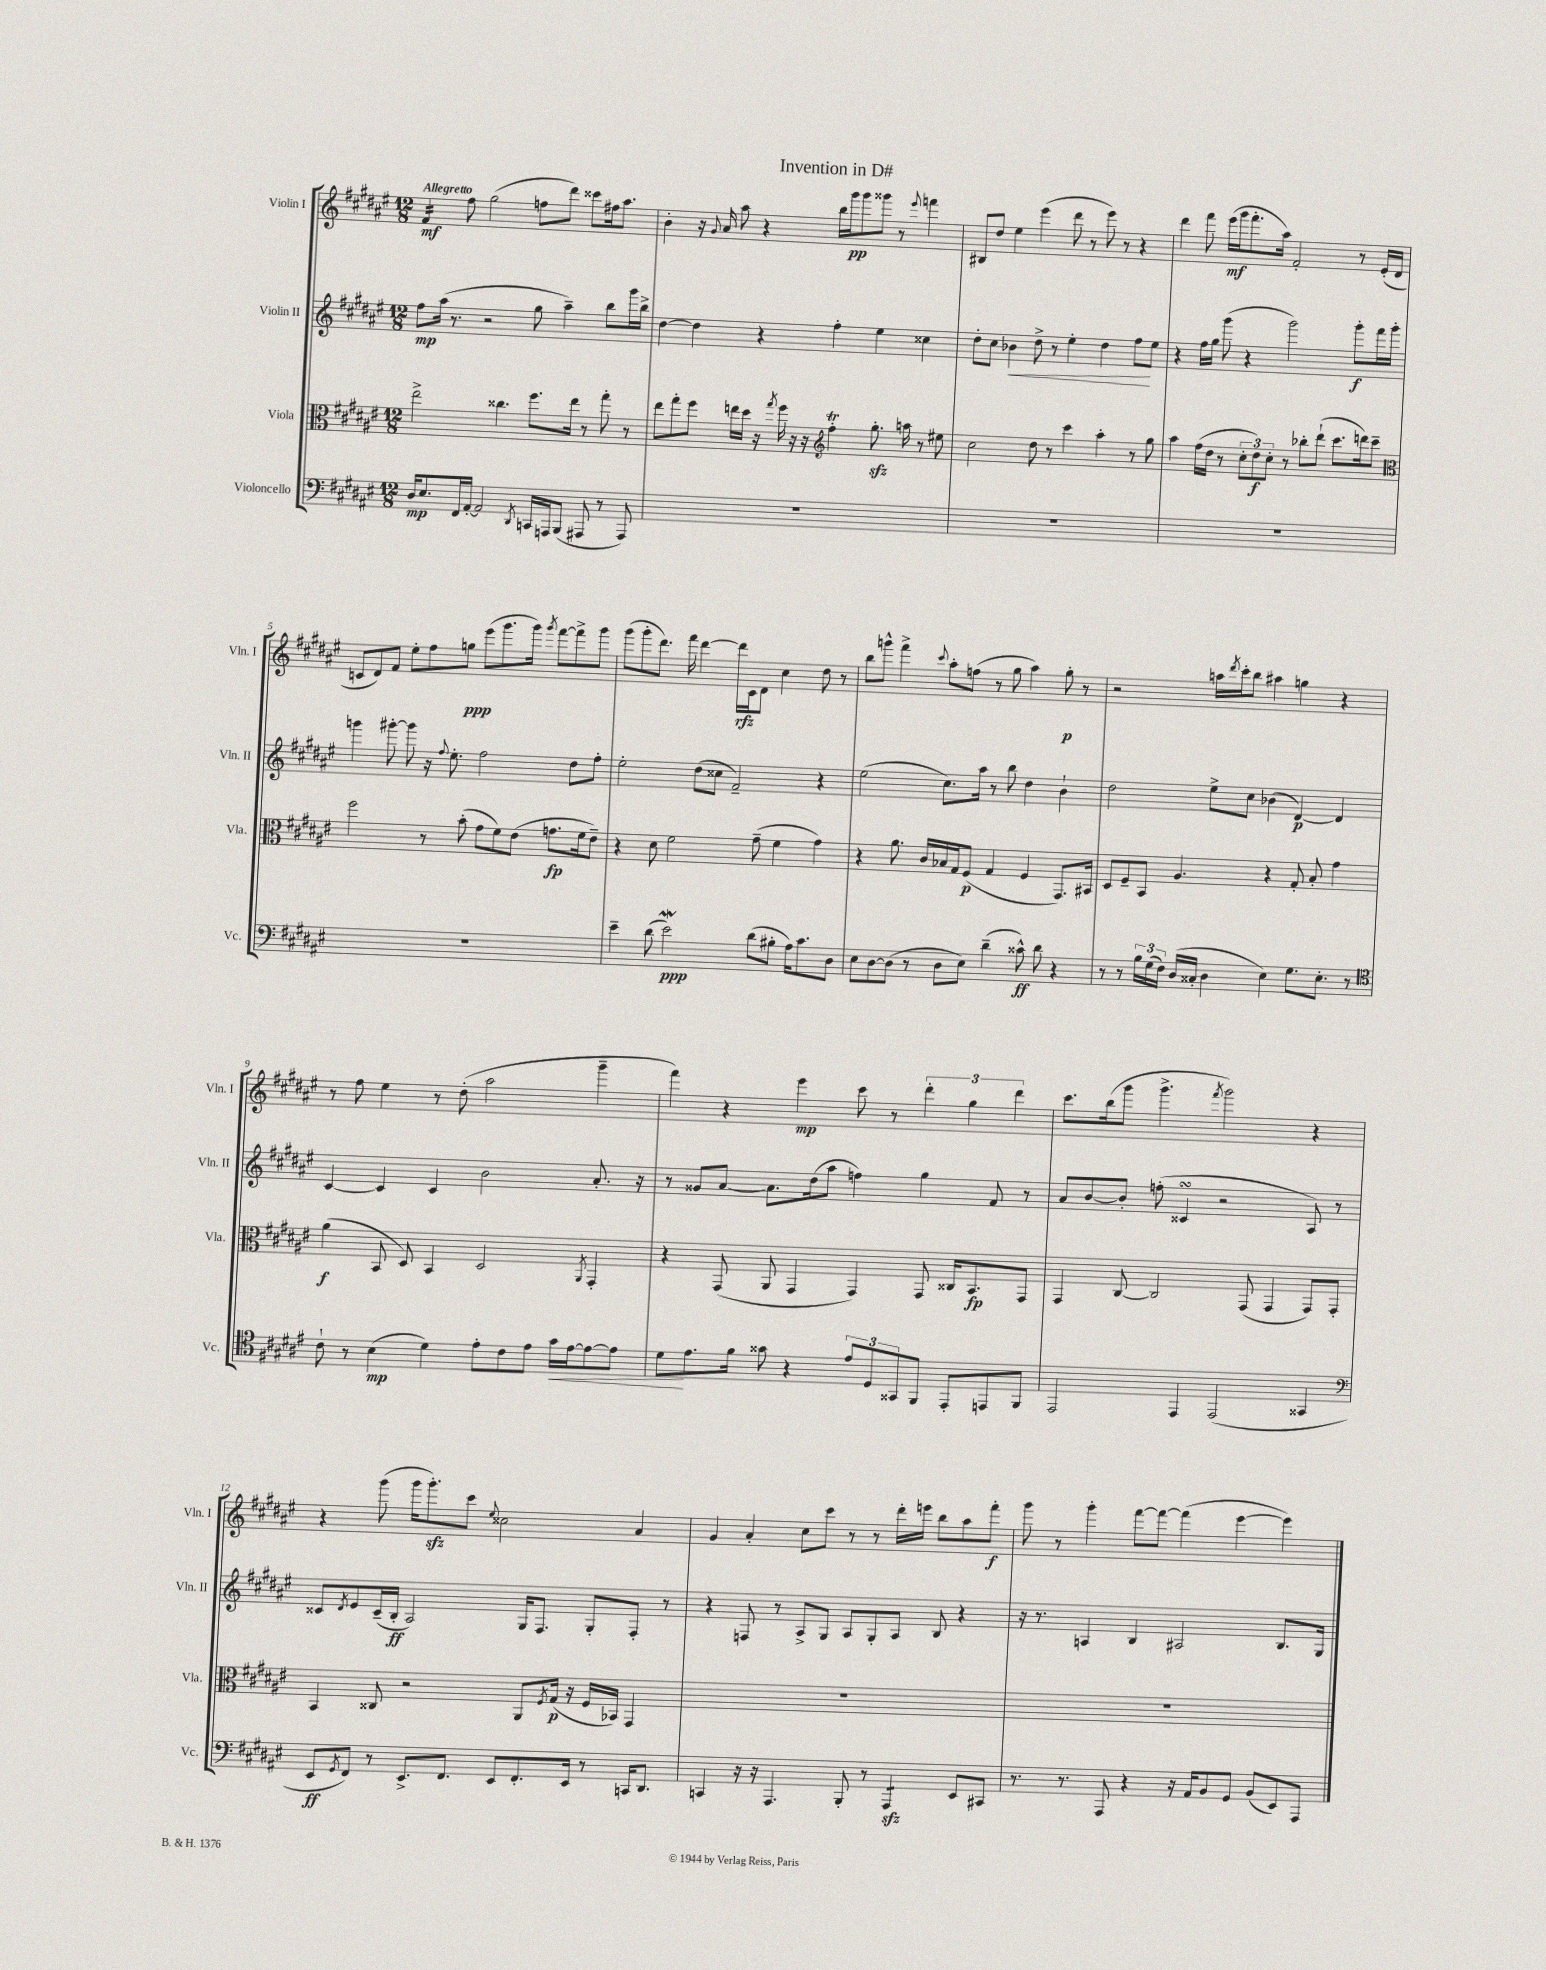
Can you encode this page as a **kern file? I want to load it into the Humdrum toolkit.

**kern	**dynam	**kern	**dynam	**kern	**dynam	**kern	**dynam
*part4	*part4	*part3	*part3	*part2	*part2	*part1	*part1
*staff4	*staff4	*staff3	*staff3	*staff2	*staff2	*staff1	*staff1
*I"Violoncello	*	*I"Viola	*	*I"Violin II	*	*I"Violin I	*
*I'Vc.	*	*I'Vla.	*	*I'Vln. II	*	*I'Vln. I	*
*clefF4	*	*clefC3	*	*clefG2	*	*clefG2	*
*k[f#c#g#d#a#e#]	*	*k[f#c#g#d#a#e#]	*	*k[f#c#g#d#a#e#]	*	*k[f#c#g#d#a#e#]	*
*M12/8	*	*M12/8	*	*M12/8	*	*M12/8	*
=1	=1	=1	=1	=1	=1	=1	=1
!	!	!	!	!	!	!LO:TX:a:B:t=Allegretto	!
*	*	*	*	*	*	*tremolo	*
16D#/KL	mp	2ee#^\	.	8ff#\L	mp	16f#/LL	mf
8.E#/	.	.	.	.	.	16f#/	.
.	.	.	.	(16aa#\Jk	.	16f#/	.
.	.	.	.	8.r	.	16f#/JJ	.
*	*	*	*	*	*	*Xtremolo	*
16FF#/L	.	.	.	.	.	8ff#\	.
[16AA#'/JJ	.	.	.	.	.	.	.
2AA#/]	.	.	.	2r	.	(2gg#\	.
.	.	4.cc##X\	.	.	.	.	.
8qDD#/	.	.	.	.	.	.	.
16CCn/LL	.	8.ff#\L	.	8gg#\	.	8ffn\L	.
16AAAn/J	.	.	.	.	.	.	.
(8BBB/J	.	.	.	4aa#~\)	.	8ddd#\J)	.
.	.	16ee#\Jk	.	.	.	.	.
8AAA#X/	.	8r	.	.	.	8ccc##X\L	.
8r	.	8gg#'\	.	8bb\L	.	16ff#X\k	.
.	.	.	.	.	.	8.aa#\J	.
8AAA#/)	.	8r	.	16ggg#\L	.	.	.
.	.	.	.	16bb^\JJ	.	.	.
=2	=2	=2	=2	=2	=2	=2	=2
1.r	.	8ee#\L	.	[4dd#\	.	4b'\	.
.	.	8gg#'\	.	.	.	.	.
.	.	8ff#\J	.	4dd#\]	.	16r	.
.	.	.	.	.	.	8qqg#/	.
.	.	.	.	.	.	16a#/	.
.	.	16een\LL	.	.	.	8aa#\	.
.	.	16dd#\JJ	.	.	.	.	.
.	.	16r	.	4r	.	4r	.
.	.	8qgg#/	.	.	.	.	.
.	.	16ff#\	.	.	.	.	.
.	.	16r	.	.	.	.	.
.	.	16r	.	.	.	.	.
*	*	*clefG2	*	*	*	*	*
.	.	4ff#T'\	.	4ff#'\	.	16bb\LL	.
.	.	.	.	.	.	16ggg#\J	pp
.	.	.	.	.	.	8ggg#\	.
.	.	8.gg#zz'\	.	4ee#\	.	8ggg##X\J	.
.	.	.	.	.	.	8r	.
.	.	16aan\	.	.	.	.	.
.	.	.	.	.	.	8qqeee#/	.
.	.	8r	.	4cc##X\	.	4fffn\	.
.	.	8ee#X\	.	.	.	.	.
=3	=3	=3	=3	=3	=3	=3	=3
1.r	.	2cc#\	.	8dd#'\L	.	8B#X/L	.
.	.	.	.	8cc#\J	.	8dd#/J	.
!	!	!	!	!	!LO:HP:b	!	!
.	.	.	.	4b-X\	<	4ee#\	.
.	.	8dd#\	.	8dd#^\	.	(4eee#\	.
.	.	8r	.	8r	.	.	.
.	.	4ccc#\	.	4ee#'\	.	8ddd#\	.
.	.	.	.	.	.	8r	.
.	.	4aa#'\	.	4dd#\	.	8eee#\)	.
.	.	.	.	.	.	8r	.
.	.	8r	.	8ff#\L	.	4r	.
.	.	8gg#\	.	8ee#\J	[	.	.
=4	=4	=4	=4	=4	=4	=4	=4
1.r	.	4aa#\	.	4r	.	4ddd#\	.
.	.	(16ff#\LL	.	16ff#\LL	.	8fff#\	.
.	.	16dd#\JJ	.	16gg#\JJ	.	.	.
.	.	8r	.	(8ggg#\	.	(16eee#\LL	mf
.	.	.	.	.	.	16ggg#\J	.
.	.	12cc#'\L	.	4r	.	8.fff#'\	.
.	.	12dd#\)	f	.	.	.	.
.	.	12cc#'\J	.	.	.	.	.
.	.	.	.	.	.	16aa#\Jk)	.
.	.	8r	.	2ggg#\)	.	2f#'/	.
.	.	8bb-X'\L	.	.	.	.	.
.	.	(8ddd#`\J	.	.	.	.	.
.	.	8.ccc#\L	.	.	.	.	.
.	.	.	.	8ggg#'\L	f	8r	.
.	.	16dddn\k)	.	.	.	.	.
.	.	8ccc#~\J	.	16fff#\L	.	(16e#'/LL	.
.	.	.	.	16ggg#'\JJ	.	16d#/JJ	.
!!LO:LB:g=z
=5	=5	=5	=5	=5	=5	=5	=5
*	*	*clefC3	*	*	*	*	*
1.r	.	2ff#\	.	4gggn\	.	8cn/L	.
.	.	.	.	.	.	8d#/)	.
.	.	.	.	[8ggg#X'\	.	8f#/J	.
.	.	.	.	8ggg#\]	.	8ee#'\L	.
.	.	8r	.	16r	.	8ff#\	.
.	.	.	.	8qqff#/	.	.	.
.	.	.	.	8.ee#'\	.	.	.
.	.	(8b'\	.	.	.	8ggn\J	ppp
.	.	8g#\L	.	2ff#\	.	(8eee#\L	.
.	.	8f#\)	.	.	.	8.ggg#\	.
.	.	(8e#\J	.	.	.	.	.
.	.	.	.	.	.	16ggg#\Jk)	.
.	.	.	.	.	.	8qggg#/	.
.	.	8.gn\L	fp	.	.	[8fff#\L	.
.	.	.	.	8dd#\L	.	8fff#^\]	.
.	.	16f#\k	.	.	.	.	.
.	.	8e#~\J)	.	8ff#'\J	.	8ggg#\J	.
=6	=6	=6	=6	=6	=6	=6	=6
4e#~\	.	4r	.	2ee#'\	.	(8ggg#\L	.
.	.	.	.	.	.	8ggg#'\	.
(8d#\	.	8d#\	.	.	.	8.ddd#\J)	.
2e#W\)	ppp	2f#\	.	.	.	.	.
.	.	.	.	.	.	16fff#\	.
.	.	.	.	(8dd#\L	.	[4ddd#\	.
.	.	.	.	8cc##X\J	.	.	.
.	.	.	.	2f#~/)	.	16ddd#\LL]	rfz
.	.	.	.	.	.	16c#\J	.
(8d#\L	.	(8g#~\	.	.	.	8d#\J	.
8B#X'\J	.	4f#\	.	.	.	4cc#\	.
16A#\KL)	.	.	.	.	.	.	.
8.c#\	.	.	.	.	.	.	.
.	.	4g#\)	.	4r	.	8dd#\	.
8D#\J	.	.	.	.	.	8r	.
=7	=7	=7	=7	=7	=7	=7	=7
8E#\L	.	4r	.	(2ee#\	.	8bb\L	.
[8D#\	.	.	.	.	.	8gggn^^\J	.
(8D#\J]	.	8.a#\	.	.	.	4fff#^\	.
8r	.	.	.	.	.	.	.
.	.	16c#/LL	.	.	.	.	.
.	.	.	.	.	.	8qqccc#/	.
8D#\L	.	16B-X/	.	8.cc#\L)	.	8aa#'\L	.
.	.	16G#/J	.	.	.	.	.
8E#\J)	.	(8F#/J	p	.	.	(8ffn\J	.
.	.	.	.	16aa#\Jk	.	.	.
(4d#~\	.	4G#/	.	8r	.	8r	.
.	.	.	.	8bb\	.	8gg#\	.
8c##X^^\)	ff	4F#/	.	4dd#\	.	4aa#\)	.
8d#\	.	.	.	.	.	.	.
4r	.	8.GG#/L)	.	4b`\	.	8gg#'\	p
.	.	.	.	.	.	8r	.
.	.	16BB#X/Jk	.	.	.	.	.
=8	=8	=8	=8	=8	=8	=8	=8
8r	.	8D#/L	.	2dd#\	.	2r	.
8r	.	8F#~/	.	.	.	.	.
24B\LL	.	8BB/J	.	.	.	.	.
(24G#\	.	.	.	.	.	.	.
24F#\JJ)	.	.	.	.	.	.	.
(16D#/LL	.	4.A#/	.	.	.	.	.
16C##X'/JJ	.	.	.	.	.	.	.
4D#\	.	.	.	8ee#^\L	.	16aan\LL	.
.	.	.	.	.	.	8qddd#/	.
.	.	.	.	.	.	16ccc#'\J	.
.	.	.	.	8cc#\J	.	8bb\J	.
4E#\)	.	4r	.	(4b-X\	.	4aa#X\	.
8.G#\L	.	8G#'/	.	[4d#/)	p	4ggn\	.
.	.	8B'/	.	.	.	.	.
8.E#'\J	.	.	.	.	.	.	.
.	.	4g#\	.	4d#/]	.	4r	.
8r	.	.	.	.	.	.	.
!!LO:LB:g=z
=9	=9	=9	=9	=9	=9	=9	=9
*clefC4	*	*	*	*	*	*	*
8c#`\	.	(4a#\	f	[4c#/	.	8r	.
8r	.	.	.	.	.	8ff#\	.
(4B\	mp	8BB/	.	4c#/]	.	4ee#\	.
.	.	8D#/)	.	.	.	.	.
4d#\)	.	4BB/	.	4c#/	.	8r	.
.	.	.	.	.	.	(8dd#'\	.
8e#'\L	.	2D#/	.	2b\	.	2aa#\	.
8c#\	.	.	.	.	.	.	.
8e#\J	.	.	.	.	.	.	.
!	!LO:HP:b	!	!	!	!	!	!
16g#\LL	<	.	.	.	.	.	.
[16e#\J	.	.	.	.	.	.	.
.	.	8qAA#/	.	.	.	.	.
8e#\_	.	4GG#'/	.	8.a#'/	.	4ggg#~\	.
8e#\J]	.	.	.	.	.	.	.
.	.	.	.	16r	.	.	.
=10	=10	=10	=10	=10	=10	=10	=10
8d#\L	.	4r	.	8r	.	4fff#\)	.
8.e#\	[	.	.	8g##X/L	.	.	.
.	.	(8GG#/	.	[8a#/J	.	4r	.
16f#\Jk	.	.	.	.	.	.	.
8g##X\	.	8AA#/	.	8.a#\L]	.	.	.
4r	.	4GG#/	.	.	.	4eee#\	mp
.	.	.	.	(16dd#\k	.	.	.
.	.	.	.	8aa#\J	.	.	.
12e#/L	.	4GG#/)	.	4ffn\)	.	8ccc#\	.
12D#/	.	.	.	.	.	.	.
.	.	.	.	.	.	8r	.
12GG##X/	.	.	.	.	.	.	.
8FF#/J	.	8GG#/	.	4gg#\	.	6ddd#'\	.
8EE#'/L	.	16C##X/KL	.	.	.	.	.
.	.	.	.	.	.	6gg#\	.
.	.	8.BB/	fp	.	.	.	.
8EEn/	.	.	.	8f#/	.	.	.
.	.	.	.	.	.	6ddd#\	.
8FF#/J	.	8GG#/J	.	8r	.	.	.
=11	=11	=11	=11	=11	=11	=11	=11
2EE#/	.	4GG#/	.	8a#/L	.	8.ccc#\L	.
.	.	.	.	[8b/	.	.	.
.	.	.	.	.	.	(16bb\k	.
.	.	[8C#/	.	8b'/J]	.	8ggg#\J	.
.	.	2C#/]	.	(8ffn'\	.	4.ggg#^\	.
4EE#/	.	.	.	4c##XsSsS/	.	.	.
.	.	.	.	.	.	8qfff#/	.
(2EE#/	.	.	.	2r	.	2ggg#\)	.
.	.	(8GG#/	.	.	.	.	.
.	.	4GG#/	.	.	.	.	.
4GG##X/	.	8GG#/L)	.	8A#/)	.	4r	.
.	.	8GG#'/J	.	8r	.	.	.
!!LO:LB:g=z
=12	=12	=12	=12	=12	=12	=12	=12
*clefF4	*	*	*	*	*	*	*
8EE#/L	ff	4BB/	.	8c##X/L	.	4r	.
8qGG#/	.	.	.	8qd#/	.	.	.
8FF#/J)	.	.	.	8e#/	.	.	.
8r	.	8C##X/	.	(16c##~/L	.	(8ggg#\	.
.	.	.	.	16B'/JJ	ff	.	.
8.EE#^/L	.	2r	.	2A#/)	.	16ggg#\KL	.
.	.	.	.	.	.	8.ggg#zz'\)	.
8.FF#/J	.	.	.	.	.	.	.
.	.	.	.	.	.	8ccc#\J	.
.	.	.	.	.	.	8qqee#/	.
8EE#/L	.	.	.	.	.	2cc##X\	.
8.FF#'/	.	8AA#/L	.	16G#/KL	.	.	.
.	.	.	.	8.F#/J	.	.	.
.	.	8qF#/	.	.	.	.	.
.	.	(16G#/Jk	p	.	.	.	.
16EE#/Jk	.	16r	.	.	.	.	.
8r	.	16F#/LL	.	8G#'/L	.	.	.
.	.	16BB-X/JJ)	.	.	.	.	.
16CCn/KL	.	4GG#/	.	8F#'/J	.	4a#/	.
8.DD#/J	.	.	.	.	.	.	.
.	.	.	.	8r	.	.	.
=13	=13	=13	=13	=13	=13	=13	=13
4CCn/	.	1.r	.	4r	.	4g#/	.
16r	.	.	.	8Fn/	.	4a#'/	.
16r	.	.	.	.	.	.	.
4.AAA#/	.	.	.	8r	.	.	.
.	.	.	.	8A#^/L	.	8cc#\L	.
.	.	.	.	8G#/J	.	8ccc#\J	.
8BBB'/	.	.	.	8A#/L	.	8r	.
8r	.	.	.	8G#'/	.	8r	.
*tremolo	*	*	*	*	*	*	*
8AAA#zz/L	.	.	.	8A#/J	.	16ddd#'\LL	.
.	.	.	.	.	.	16eeen\JJ	.
8AAA#zz/J	.	.	.	8B/	.	8bb\L	.
*Xtremolo	*	*	*	*	*	*	*
8EE#/L	.	.	.	4r	.	8aa#\	.
8CC#X/J	.	.	.	.	.	8fff#'\J	f
=14	=14	=14	=14	=14	=14	=14	=14
8.r	.	1.r	.	16r	.	8ggg#\	.
.	.	.	.	8.r	.	.	.
.	.	.	.	.	.	8r	.
8.r	.	.	.	.	.	.	.
.	.	.	.	4An/	.	4ggg#'\	.
8AAA#/	.	.	.	.	.	.	.
4r	.	.	.	4B/	.	[8fff#\L	.
.	.	.	.	.	.	8fff#\J_	.
16r	.	.	.	2A#X/	.	(4fff#\]	.
16AA#/KL	.	.	.	.	.	.	.
8BB/	.	.	.	.	.	.	.
8GG#/J	.	.	.	.	.	[4eee#\	.
(8BB/L	.	.	.	.	.	.	.
8EE#/)	.	.	.	8.B/L	.	4eee#\])	.
8AAA#/J	.	.	.	.	.	.	.
.	.	.	.	16G#/Jk	.	.	.
==	==	==	==	==	==	==	==
*-	*-	*-	*-	*-	*-	*-	*-
